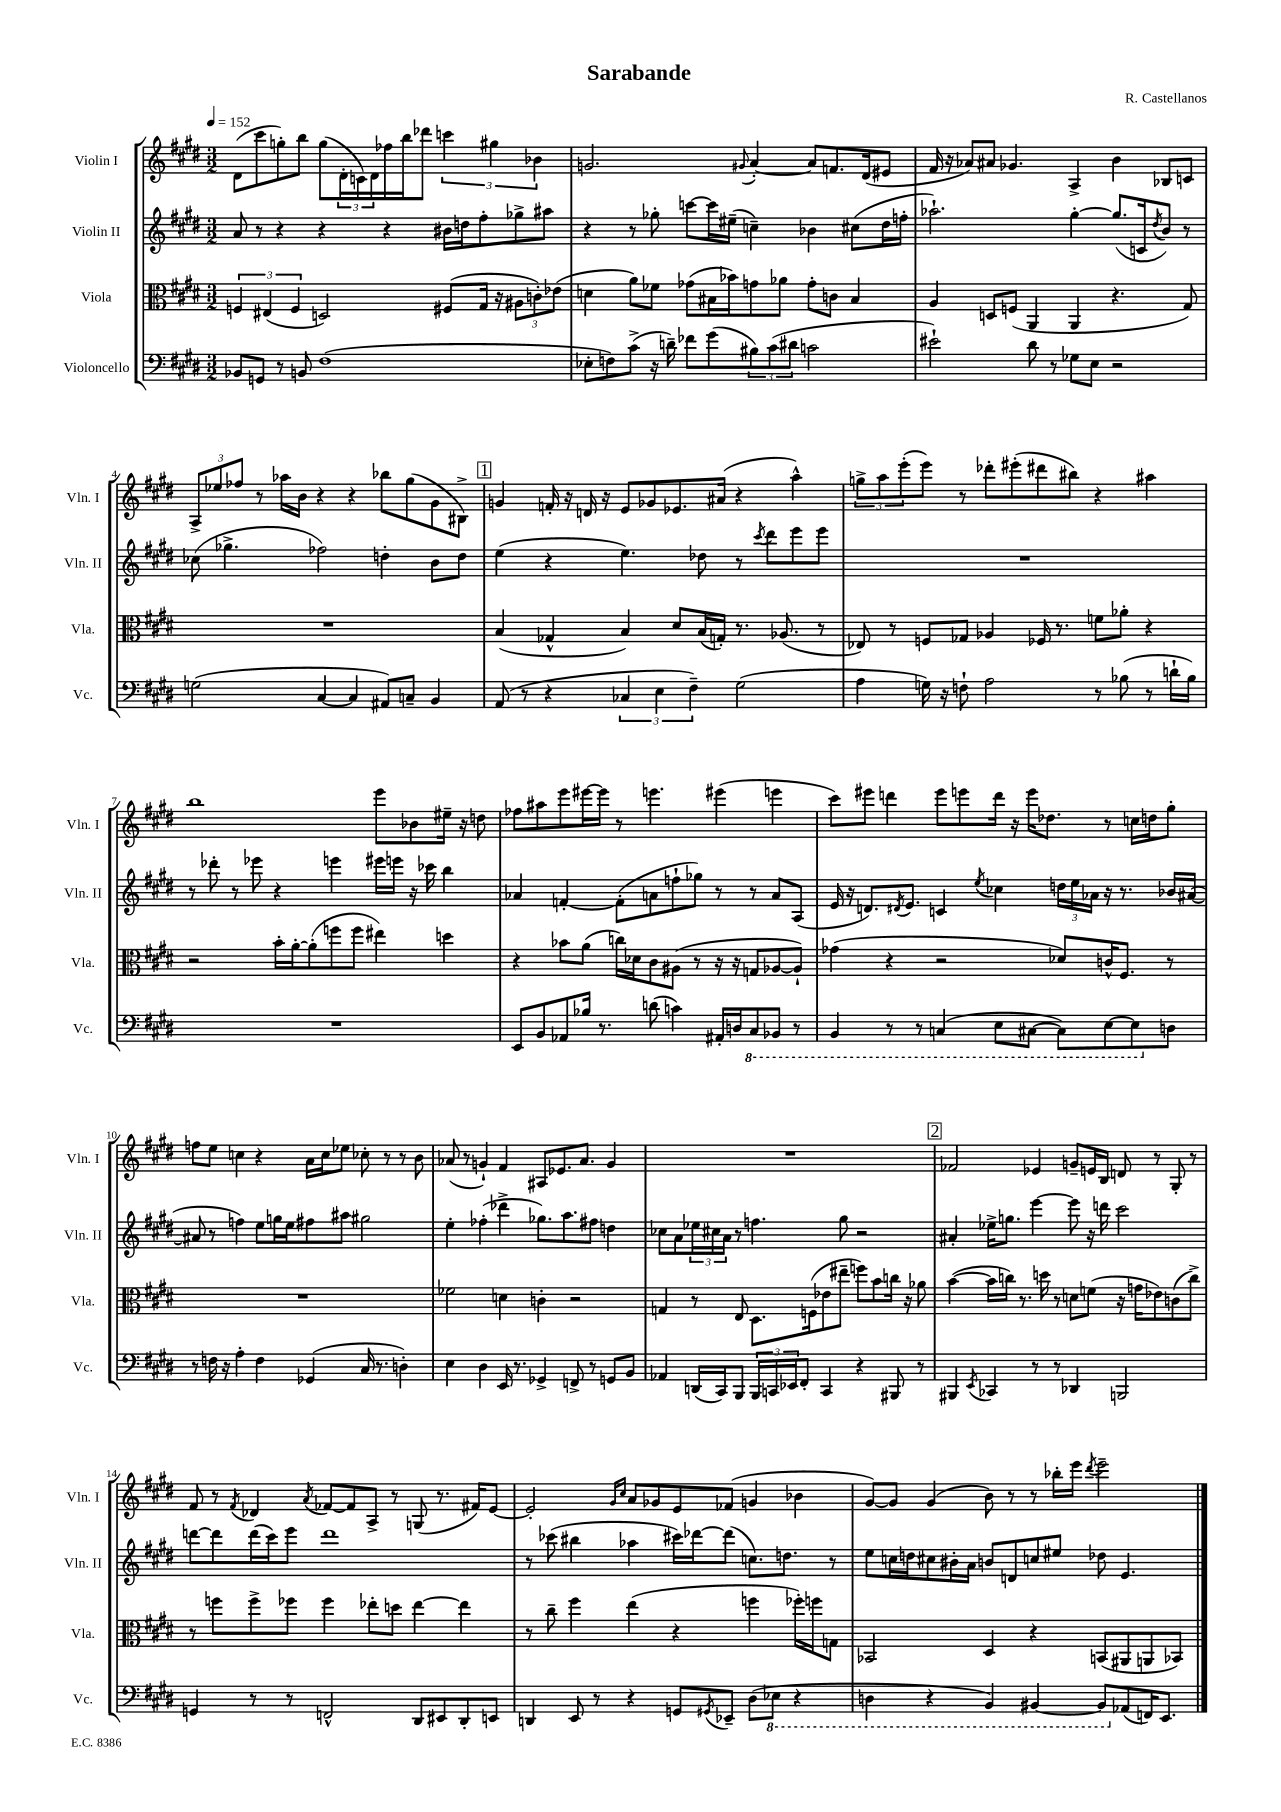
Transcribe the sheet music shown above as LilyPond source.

\header { title = "Sarabande" composer = "R. Castellanos" }
<<
\new StaffGroup <<
\new Staff = "s0" \with { instrumentName = "Violin I" shortInstrumentName = "Vln. I" } {
    \clef treble \key e \major \numericTimeSignature \time 3/2 \tempo 4 = 152
    dis'8( cis'''8 g''8-.) b''8 g''8( \tuplet 3/2 { dis'16-. c'16) dis'16 } fes''16 b''16 des'''8 \tuplet 3/2 { c'''4 gis''4 bes'4 } |
    g'2. \appoggiatura { gis'8 } a'4~-. a'8 f'8. dis'16( eis'8 |
    fis'16 r16 aes'8) ais'8 ges'4. a4-> b'4 bes8 c'8 |
    \tuplet 3/2 { a8-> ees''8 fes''8 } r8 aes''16 b'16 r4 r4 bes''8 gis''8( gis'8 bis8->) |
    \mark \markup { \box "1" } g'4 f'16-. r16 d'16 r16 e'8 ges'8 ees'8. ais'16( r4 a''4-^) |
    \tuplet 3/2 { g''8-> a''8 e'''8-.( } e'''8) r8 des'''8-. eis'''8-.( dis'''8 bis''8) r4 ais''4 |
    b''1 e'''8 bes'8 eis''16-- r16 d''8 |
    fes''8 ais''8 e'''8 eis'''16~ eis'''16 r8 e'''4. eis'''4( e'''4 |
    cis'''8) eis'''8 d'''4 eis'''8 e'''8 d'''16 r16 e'''16 des''8. r8 c''16 d''16 gis''8-. |
    f''8 e''8 c''4 r4 a'16 c''16 ees''8 ces''8-. r8 r8 b'8 |
    aes'8( r8 g'4-!) fis'4 ais8 ees'8. aes'8. g'4 |
    R1. |
    \mark \markup { \box "2" } fes'2 ees'4 g'8-- e'16 b16 d'8 r8 gis8-. r8 |
    fis'8 r8 \acciaccatura { fis'8 } des'4 \acciaccatura { a'8 } fes'8~ fes'8 a8-> r8 g8( r8. fis'16) e'8~ |
    e'2-. \grace { gis'16 cis''16 } a'8 ges'8 e'8 fes'8( g'4 bes'4 |
    gis'8~) gis'8 gis'4( b'8) r8 r8 bes''16-. e'''16 \acciaccatura { dis'''8 } e'''2-- \bar "|." |
}
\new Staff = "s1" \with { instrumentName = "Violin II" shortInstrumentName = "Vln. II" } {
    \clef treble \key e \major \numericTimeSignature \time 3/2
    a'8 r8 r4 r4 r4 bis'16 d''16 fis''8-. ges''8-> ais''8 |
    r4 r8 ges''8-. c'''8~ c'''16 eis''16--( c''4--) bes'4 cis''8( dis''16 f''16-. |
    aes''2.-!) gis''4~-. gis''8.( c'16 \acciaccatura { dis''8 } b'8) r8 |
    ces''8( ges''4.-> fes''2) d''4-. b'8 d''8 |
    \mark \markup { \box "1" } e''4( r4 e''4.) des''8 r8 \acciaccatura { cis'''8 } dis'''8 e'''8 e'''8 |
    R1. |
    r8 des'''8-. r8 ees'''8 r4 e'''4 eis'''16 e'''16 r16 ces'''16 b''4 |
    aes'4 f'4~-. f'8-.( a'8 f''8-! ges''8) r8 r8 a'8 a8( |
    e'16 r16 d'8.) \acciaccatura { dis'8 } e'8. c'4 \acciaccatura { e''8 } ces''4 \tuplet 3/2 { d''16 e''16 aes'16 } r16 r8. bes'16 ais'16~( |
    ais'8 r8 f''4) e''8 g''16 e''16 fis''8 ais''8 gis''2 |
    e''4-. fes''4-.( des'''4-> ges''8.) a''8. fis''8 d''4 |
    ces''8 a'8 \tuplet 3/2 { ees''16 cis''16 a'16 } r8 f''4. gis''8 r2 |
    \mark \markup { \box "2" } ais'4-. ees''16-> g''8. e'''4~ e'''8 r16 d'''16 cis'''2 |
    d'''8~ d'''8 d'''16( cis'''16) e'''8 d'''1 |
    r8 ces'''8( bis''4 aes''4 cis'''16) des'''16~ des'''8( c''8.) d''8. r8 |
    e''8 c''16 d''16 cis''8 bis'16-. a'16 b'8 d'8 c''8 eis''8 des''8 e'4. \bar "|." |
}
\new Staff = "s2" \with { instrumentName = "Viola" shortInstrumentName = "Vla." } {
    \clef alto \key e \major \numericTimeSignature \time 3/2
    \tuplet 3/2 { f4 eis4( f4 } d2) fis8( gis16 r16 \tuplet 3/2 { ais8 c'8-.) ees'8( } |
    d'4 a'8) fes'8 ges'8( bis16 bes'16) g'8 aes'8 g'8-. c'8 bis4 |
    a4 d8 f8( a,4 a,4 r4. gis8) |
    R1. |
    \mark \markup { \box "1" } b4( ges4-^ b4) dis'8 b16( g16-.) r8. aes8.( r8 |
    ees8) r8 f8 ges8 aes4 fes16 r8. f'8 aes'8-. r4 |
    r2 b'16-. a'16~-. a'8-.( f''8 f''8 eis''4) d''4 |
    r4 bes'8 a'8( c''16) des'16 cis'8 ais8( r8 r16 r16 g8 aes8~ aes8-!) |
    ges'4( r4 r2 des'8) c'16-^ fis8. r8 |
    R1. |
    fes'2 d'4 c'4-. r2 |
    g4 r8 e8 dis8. f16( ees'8 eis''8-- f''8) b'8 c''16 r16 aes'8 |
    \mark \markup { \box "2" } b'4~( b'16 c''16) r8. d''16 r8 d'8 f'8( r16 g'16 ees'8) c'8( c''8->) |
    r8 f''8 f''8-> fes''8 fes''4 ees''8-. d''8 ees''4~ ees''4 |
    r8 cis''8-- fis''4 e''4( r4 f''4 fes''16-.) f''16 g8 |
    bes,2 dis4 r4 b,8( ais,8 a,8 bes,8) \bar "|." |
}
\new Staff = "s3" \with { instrumentName = "Violoncello" shortInstrumentName = "Vc." } {
    \clef bass \key e \major \numericTimeSignature \time 3/2
    bes,8 g,8 r8 b,8 fis1( |
    ees8-. f8) cis'8->( r16 d'16--) fes'8 gis'8( \tuplet 3/2 { bis8) cis'8( dis'8 } c'2 |
    eis'2-!) dis'8 r8 ges8 e8 r2 |
    g2( cis4~ cis4 ais,8) c8-- b,4 |
    \mark \markup { \box "1" } a,8( r8 r4 \tuplet 3/2 { ces4 e4 fis4--) } gis2( |
    a4 g16) r16 f8-! a2 r8 bes8( r8 d'16-! bes16) |
    R1. |
    e,8 b,8 aes,8 bes16 r8. d'8( c'4) ais,16-. d16 \ottava #-1 cis,8 bes,,8 r8 |
    b,,4 r8 r8 c,4( e,8 cis,8~ cis,8) e,8~ e,8 \ottava #0 d8 |
    r8 f16 r16 a4-. f4 ges,4( cis16 r8. d4-.) |
    e4 dis4 e,16 r8. ges,4-> f,8-> r8 g,8 b,8 |
    aes,4 d,16( cis,16) b,,8 \tuplet 3/2 { b,,16 c,16 ees,16 } fis,8-. c,4 r4 bis,,8 r8 |
    \mark \markup { \box "2" } bis,,4 \acciaccatura { e,8 } ces,4 r8 r8 des,4 b,,2 |
    g,4 r8 r8 f,2-^ dis,8 eis,8 dis,8-. e,8 |
    d,4 e,8 r8 r4 g,8 \acciaccatura { gis,8 } ees,8-- dis8( \ottava #-1 ees,!8 r4 |
    d,4 r4 b,,4) bis,,4~ bis,,8 \ottava #0 aes,8( f,16) e,8. \bar "|." |
}
>>
>>
